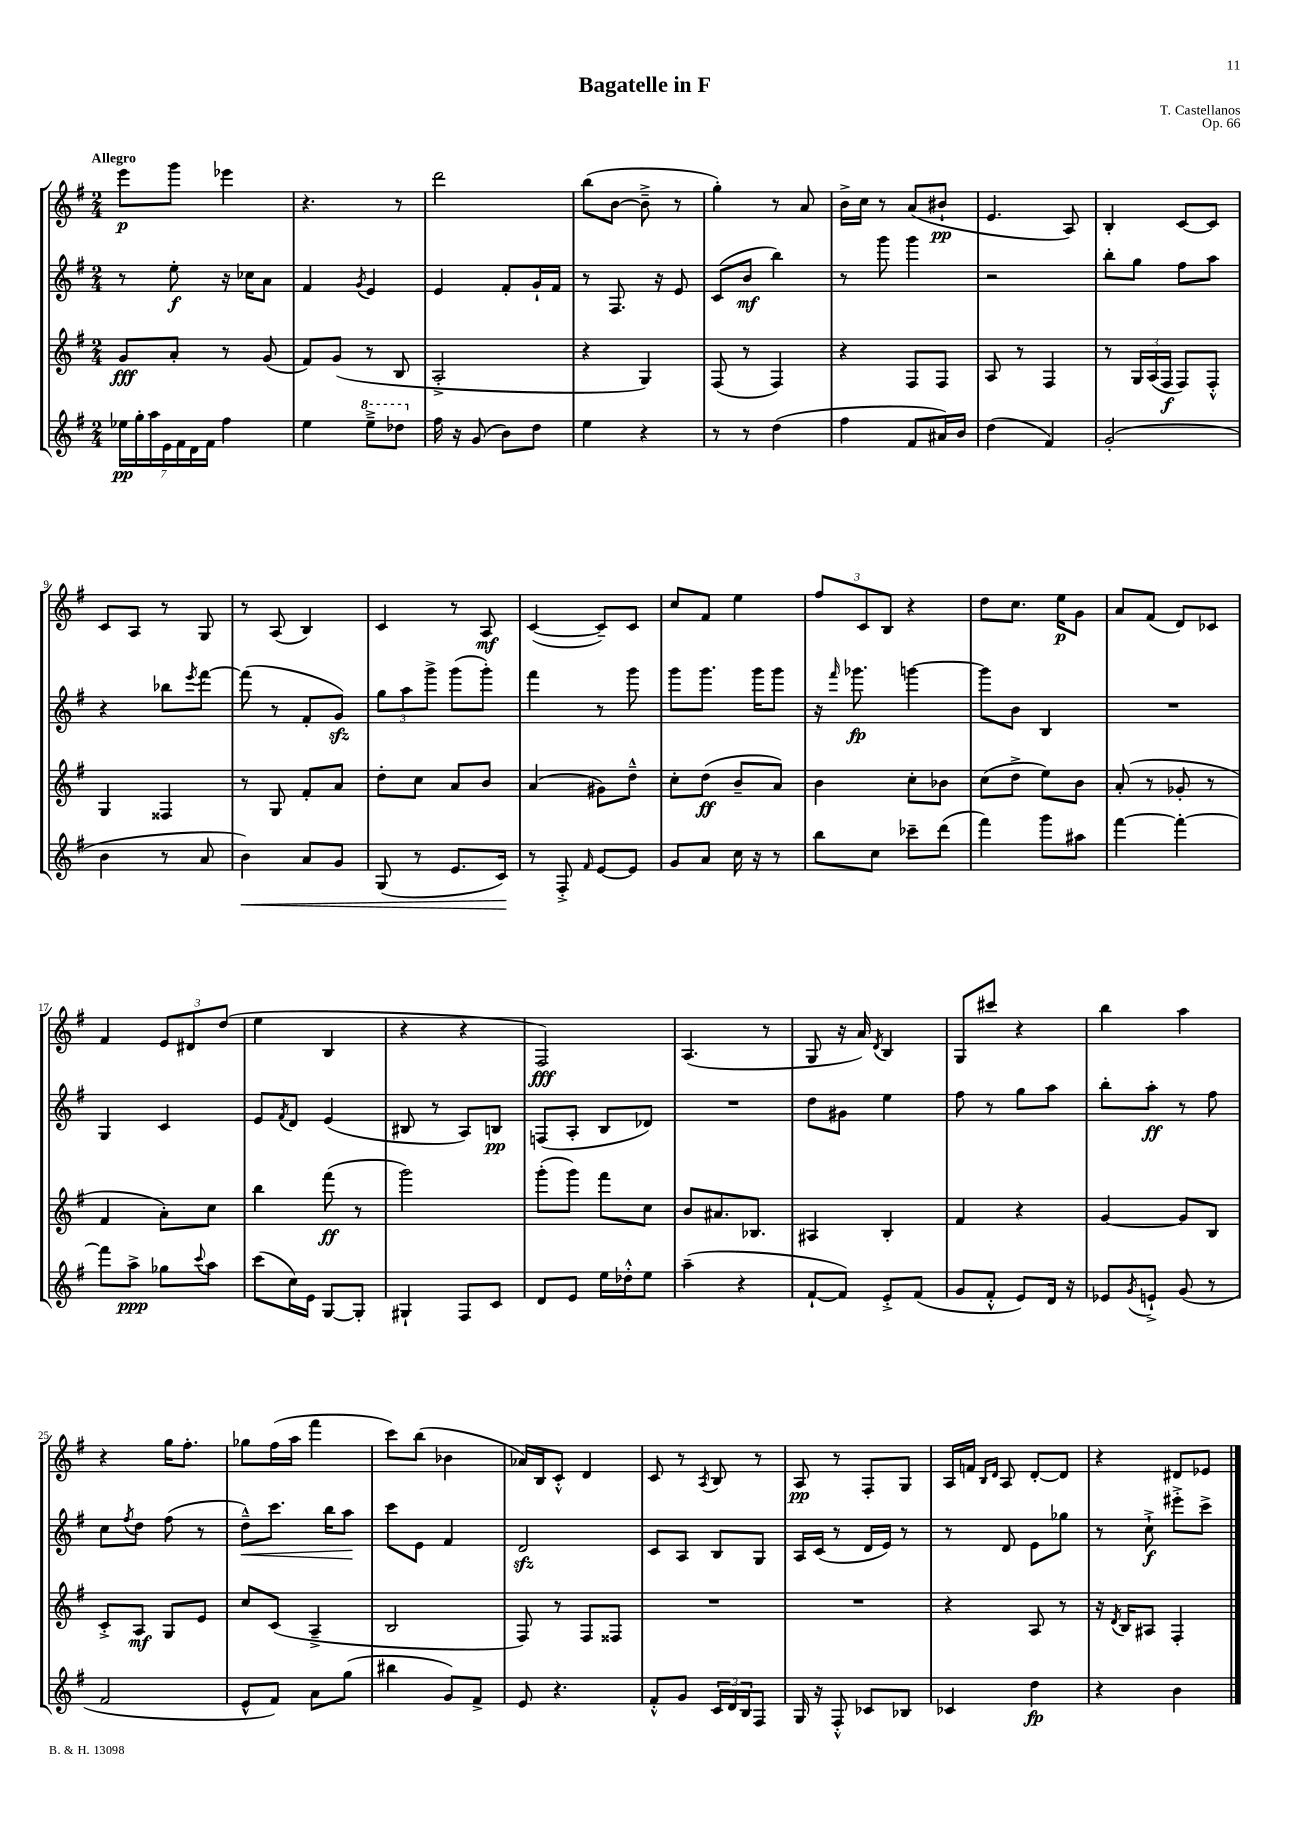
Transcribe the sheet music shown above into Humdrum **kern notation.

**kern	**dynam	**kern	**dynam	**kern	**dynam	**kern	**dynam
*part4	*part4	*part3	*part3	*part2	*part2	*part1	*part1
*staff4	*staff4	*staff3	*staff3	*staff2	*staff2	*staff1	*staff1
*clefG2	*	*clefG2	*	*clefG2	*	*clefG2	*
*k[f#]	*	*k[f#]	*	*k[f#]	*	*k[f#]	*
*M2/4	*	*M2/4	*	*M2/4	*	*M2/4	*
=1	=1	=1	=1	=1	=1	=1	=1
!	!	!	!	!	!	!LO:TX:a:B:t=Allegro	!
28ee-X\LL	pp	8g/L	fff	8r	.	8eee\L	p
28gg'\	.	.	.	.	.	.	.
28aa\	.	.	.	.	.	.	.
28e\	.	.	.	.	.	.	.
.	.	8a'/J	.	8ee'\	f	8ggg\J	.
28f#\	.	.	.	.	.	.	.
28d\	.	.	.	.	.	.	.
28f#\JJ	.	.	.	.	.	.	.
4ff#\	.	8r	.	16r	.	4eee-X\	.
.	.	.	.	16cc-X\KL	.	.	.
.	.	(8g/	.	8a\J	.	.	.
=2	=2	=2	=2	=2	=2	=2	=2
4ee\	.	8f#/L)	.	4f#/	.	4.r	.
.	.	(8g/J	.	.	.	.	.
.	.	.	.	8qg/	.	.	.
*8va	*	*	*	*	*	*	*
8eee~^\L	.	8r	.	4e/	.	.	.
8ddd-X\J	.	8B/	.	.	.	8r	.
=3	=3	=3	=3	=3	=3	=3	=3
*X8va	*	*	*	*	*	*	*
16ff#\	.	2A'^/	.	4e/	.	2ddd\	.
16r	.	.	.	.	.	.	.
(8g/	.	.	.	.	.	.	.
8b\L)	.	.	.	8f#'/L	.	.	.
8dd\J	.	.	.	16g`/L	.	.	.
.	.	.	.	16f#/JJ	.	.	.
=4	=4	=4	=4	=4	=4	=4	=4
4ee\	.	4r	.	8r	.	(8bb\L	.
.	.	.	.	8.F#/	.	[8b\J	.
4r	.	4G/)	.	.	.	8b~^\]	.
.	.	.	.	16r	.	.	.
.	.	.	.	8e/	.	8r	.
=5	=5	=5	=5	=5	=5	=5	=5
8r	.	(8F#/	.	(8c/L	.	4gg'\)	.
8r	.	8r	.	8b/J	mf	.	.
(4dd\	.	4F#/)	.	4bb\)	.	8r	.
.	.	.	.	.	.	8a/	.
=6	=6	=6	=6	=6	=6	=6	=6
4ff#\	.	4r	.	8r	.	16b^\LL	.
.	.	.	.	.	.	16cc\JJ	.
.	.	.	.	8ggg\	.	8r	.
8f#/L	.	8F#/L	.	4ggg\	.	(8a/L	.
16a#X/L)	.	8F#/J	.	.	.	8b#X`/J	pp
16b/JJ	.	.	.	.	.	.	.
=7	=7	=7	=7	=7	=7	=7	=7
(4dd\	.	8A/	.	2r	.	4.e/	.
.	.	8r	.	.	.	.	.
4f#/)	.	4F#/	.	.	.	.	.
.	.	.	.	.	.	8A/)	.
=8	=8	=8	=8	=8	=8	=8	=8
(2g'/	.	8r	.	8bb'\L	.	4B'/	.
.	.	24G/LL	.	8gg\J	.	.	.
.	.	(24A/	.	.	.	.	.
.	.	24F#/JJ	f	.	.	.	.
.	.	8F#/L)	.	8ff#\L	.	[8c/L	.
.	.	8F#'^^/J	.	8aa\J	.	8c/J]	.
!!LO:LB:g=z
=9	=9	=9	=9	=9	=9	=9	=9
4b\	.	4G/	.	4r	.	8c/L	.
.	.	.	.	.	.	8A/J	.
8r	.	4F##X/	.	8bb-X\L	.	8r	.
.	.	.	.	8qeee/	.	.	.
8a/	.	.	.	[8fff#\J	.	8G/	.
=10	=10	=10	=10	=10	=10	=10	=10
!	!LO:HP:b	!	!	!	!	!	!
4b\)	<	8r	.	(8fff#\]	.	8r	.
.	.	8G/	.	8r	.	(8A/	.
8a/L	.	8f#'/L	.	8f#'/L	.	4B/)	.
8g/J	.	8a/J	.	8gzz/J)	.	.	.
=11	=11	=11	=11	=11	=11	=11	=11
(8G/	.	8dd'\L	.	12gg\L	.	4c/	.
.	.	.	.	12aa\	.	.	.
8r	.	8cc\J	.	.	.	.	.
.	.	.	.	12ggg^\J	.	.	.
8.e/L	.	8a/L	.	(8ggg\L	.	8r	.
.	.	8b/J	.	8ggg'\J)	.	8A/	mf
16c/Jk)	.	.	.	.	.	.	.
.	[	.	.	.	.	.	.
=12	=12	=12	=12	=12	=12	=12	=12
8r	.	(4a/	.	4fff#\	.	([4c/	.
8F#'^/	.	.	.	.	.	.	.
16qqf#/	.	.	.	.	.	.	.
[8e/L	.	8g#X\L)	.	8r	.	8c~/L])	.
8e/J]	.	8dd~^^\J	.	8ggg\	.	8c/J	.
=13	=13	=13	=13	=13	=13	=13	=13
8g/L	.	8cc'\L	.	8ggg\L	.	8cc/L	.
8a/J	.	(8dd\J	ff	8.ggg\J	.	8f#/J	.
16cc\	.	8b~/L	.	.	.	4ee\	.
16r	.	.	.	16ggg\KL	.	.	.
8r	.	8a/J)	.	8ggg\J	.	.	.
=14	=14	=14	=14	=14	=14	=14	=14
8bb\L	.	4b\	.	16r	.	12ff#/L	.
.	.	.	.	16qqfff#/	.	.	.
.	.	.	.	8.ggg-X\	fp	.	.
.	.	.	.	.	.	12c/	.
8cc\J	.	.	.	.	.	.	.
.	.	.	.	.	.	12B/J	.
8ccc-X~\L	.	8cc'\L	.	[4gggn\	.	4r	.
(8ddd\J	.	8b-X\J	.	.	.	.	.
=15	=15	=15	=15	=15	=15	=15	=15
4fff#\)	.	(8cc\L	.	8ggg\L]	.	8dd\L	.
.	.	8dd^\J	.	8b\J	.	8.cc\J	.
8ggg\L	.	8ee\L)	.	4B/	.	.	.
.	.	.	.	.	.	16ee\KL	p
8aa#X\J	.	8b\J	.	.	.	8g\J	.
=16	=16	=16	=16	=16	=16	=16	=16
[4fff#\	.	(8a'/	.	2r	.	8a/L	.
.	.	8r	.	.	.	(8f#/J	.
4fff#'\_	.	8g-X'/	.	.	.	8d/L)	.
.	.	8r	.	.	.	8c-X/J	.
!!LO:LB:g=z
=17	=17	=17	=17	=17	=17	=17	=17
8fff#\L]	.	4f#/	.	4G/	.	4f#/	.
8aa^\J	ppp	.	.	.	.	.	.
8gg-X\L	.	8a'\L)	.	4c/	.	12e/L	.
.	.	.	.	.	.	12d#X/	.
8qqccc/	.	.	.	.	.	.	.
8aa\J	.	8cc\J	.	.	.	.	.
.	.	.	.	.	.	(12dd/J	.
=18	=18	=18	=18	=18	=18	=18	=18
(8ccc\L	.	4bb\	.	8e/L	.	4ee\	.
.	.	.	.	8qf#/	.	.	.
16cc\L)	.	.	.	8d/J	.	.	.
16e\JJ	.	.	.	.	.	.	.
[8G/L	.	(8fff#\	ff	(4e/	.	4B/	.
8G'/J]	.	8r	.	.	.	.	.
=19	=19	=19	=19	=19	=19	=19	=19
4G#X`/	.	2ggg\)	.	8B#X/	.	4r	.
.	.	.	.	8r	.	.	.
8F#/L	.	.	.	8A/L)	.	4r	.
8c/J	.	.	.	8Bn/J	pp	.	.
=20	=20	=20	=20	=20	=20	=20	=20
8d/L	.	(8ggg'\L	.	(8Fn/L	.	2F#/)	fff
8e/J	.	8ggg\J)	.	8A'/J	.	.	.
16ee\LL	.	8fff#\L	.	8B/L	.	.	.
16dd-X'^^\J	.	.	.	.	.	.	.
8ee\J	.	8cc\J	.	8d-X/J)	.	.	.
=21	=21	=21	=21	=21	=21	=21	=21
(4aa~\	.	8b/L	.	2r	.	(4.A/	.
.	.	8.a#X/	.	.	.	.	.
4r	.	.	.	.	.	.	.
.	.	8.B-X/J	.	.	.	.	.
.	.	.	.	.	.	8r	.
=22	=22	=22	=22	=22	=22	=22	=22
[8f#`/L	.	4A#X/	.	8dd\L	.	8G/	.
8f#/J])	.	.	.	8g#X\J	.	16r	.
.	.	.	.	.	.	16a/)	.
.	.	.	.	.	.	8qd/	.
8e'^/L	.	4B'/	.	4ee\	.	4B/	.
(8f#/J	.	.	.	.	.	.	.
=23	=23	=23	=23	=23	=23	=23	=23
8g/L	.	4f#/	.	8ff#\	.	8G/L	.
8f#'^^/J	.	.	.	8r	.	8ccc#X/J	.
8e/L)	.	4r	.	8gg\L	.	4r	.
16d/Jk	.	.	.	8aa\J	.	.	.
16r	.	.	.	.	.	.	.
=24	=24	=24	=24	=24	=24	=24	=24
8e-X/L	.	[4g/	.	8bb'\L	.	4bb\	.
8qg/	.	.	.	.	.	.	.
8en`^/J	.	.	.	8aa'\J	ff	.	.
(8g/	.	8g/L]	.	8r	.	4aa\	.
8r	.	8B/J	.	8ff#\	.	.	.
!!LO:LB:g=z
=25	=25	=25	=25	=25	=25	=25	=25
2f#/	.	8c'^/L	.	8cc\L	.	4r	.
.	.	.	.	8qff#/	.	.	.
.	.	8A/J	mf	8dd\J	.	.	.
.	.	8G/L	.	(8ff#\	.	16gg\KL	.
.	.	.	.	.	.	8.ff#'\J	.
.	.	8e/J	.	8r	.	.	.
=26	=26	=26	=26	=26	=26	=26	=26
!	!	!	!	!	!LO:HP:b	!	!
8e^^/L	.	8cc/L	.	8dd~^^\L)	<	8gg-X\L	.
8f#/J)	.	(8c/J	.	8.ccc\J	.	(16ff#\L	.
.	.	.	.	.	.	16aa\JJ	.
8a\L	.	4A~^/	.	.	.	4fff#\	.
.	.	.	.	16bb\KL	.	.	.
(8gg\J	.	.	.	8aa\J	.	.	.
.	.	.	.	.	[	.	.
=27	=27	=27	=27	=27	=27	=27	=27
4bb#X\	.	2B/	.	8ccc\L	.	8ccc\L)	.
.	.	.	.	8e\J	.	(8bb\J	.
8g/L)	.	.	.	4f#/	.	4b-X\	.
8f#^/J	.	.	.	.	.	.	.
=28	=28	=28	=28	=28	=28	=28	=28
8e/	.	8F#/)	.	2dzz/	.	16a-X/LL)	.
.	.	.	.	.	.	16B/J	.
4.r	.	8r	.	.	.	8c'^^/J	.
.	.	8F#/L	.	.	.	4d/	.
.	.	8F##X/J	.	.	.	.	.
=29	=29	=29	=29	=29	=29	=29	=29
8f#'^^/L	.	2r	.	8c/L	.	8c/	.
8g/J	.	.	.	8A/J	.	8r	.
.	.	.	.	.	.	8qA/	.
24c/LL	.	.	.	8B/L	.	8B/	.
24d/	.	.	.	.	.	.	.
24B/J	.	.	.	.	.	.	.
8F#/J	.	.	.	8G/J	.	8r	.
=30	=30	=30	=30	=30	=30	=30	=30
16G/	.	2r	.	16A/LL	.	8A/	pp
16r	.	.	.	(16c/JJ	.	.	.
8F#'^^/	.	.	.	8r	.	8r	.
8c-X/L	.	.	.	16d/LL	.	8F#'/L	.
.	.	.	.	16e/JJ)	.	.	.
8B-X/J	.	.	.	8r	.	8G/J	.
=31	=31	=31	=31	=31	=31	=31	=31
4c-X/	.	4r	.	8r	.	16A/LL	.
.	.	.	.	.	.	16fn/JJ	.
.	.	.	.	.	.	16qqB/LL	.
.	.	.	.	.	.	16qqd/JJ	.
.	.	.	.	8d/	.	8A/	.
4dd\	fp	8A/	.	8e\L	.	[8d'/L	.
.	.	8r	.	8gg-X\J	.	8d/J]	.
=32	=32	=32	=32	=32	=32	=32	=32
4r	.	16r	.	8r	.	4r	.
.	.	8qd/	.	.	.	.	.
.	.	16B/KL	.	.	.	.	.
.	.	8A#X/J	.	8cc`^\	f	.	.
4b\	.	4F#'/	.	8eee#X'^\L	.	8d#X/L	.
.	.	.	.	8ccc^\J	.	8e-X/J	.
==	==	==	==	==	==	==	==
*-	*-	*-	*-	*-	*-	*-	*-
